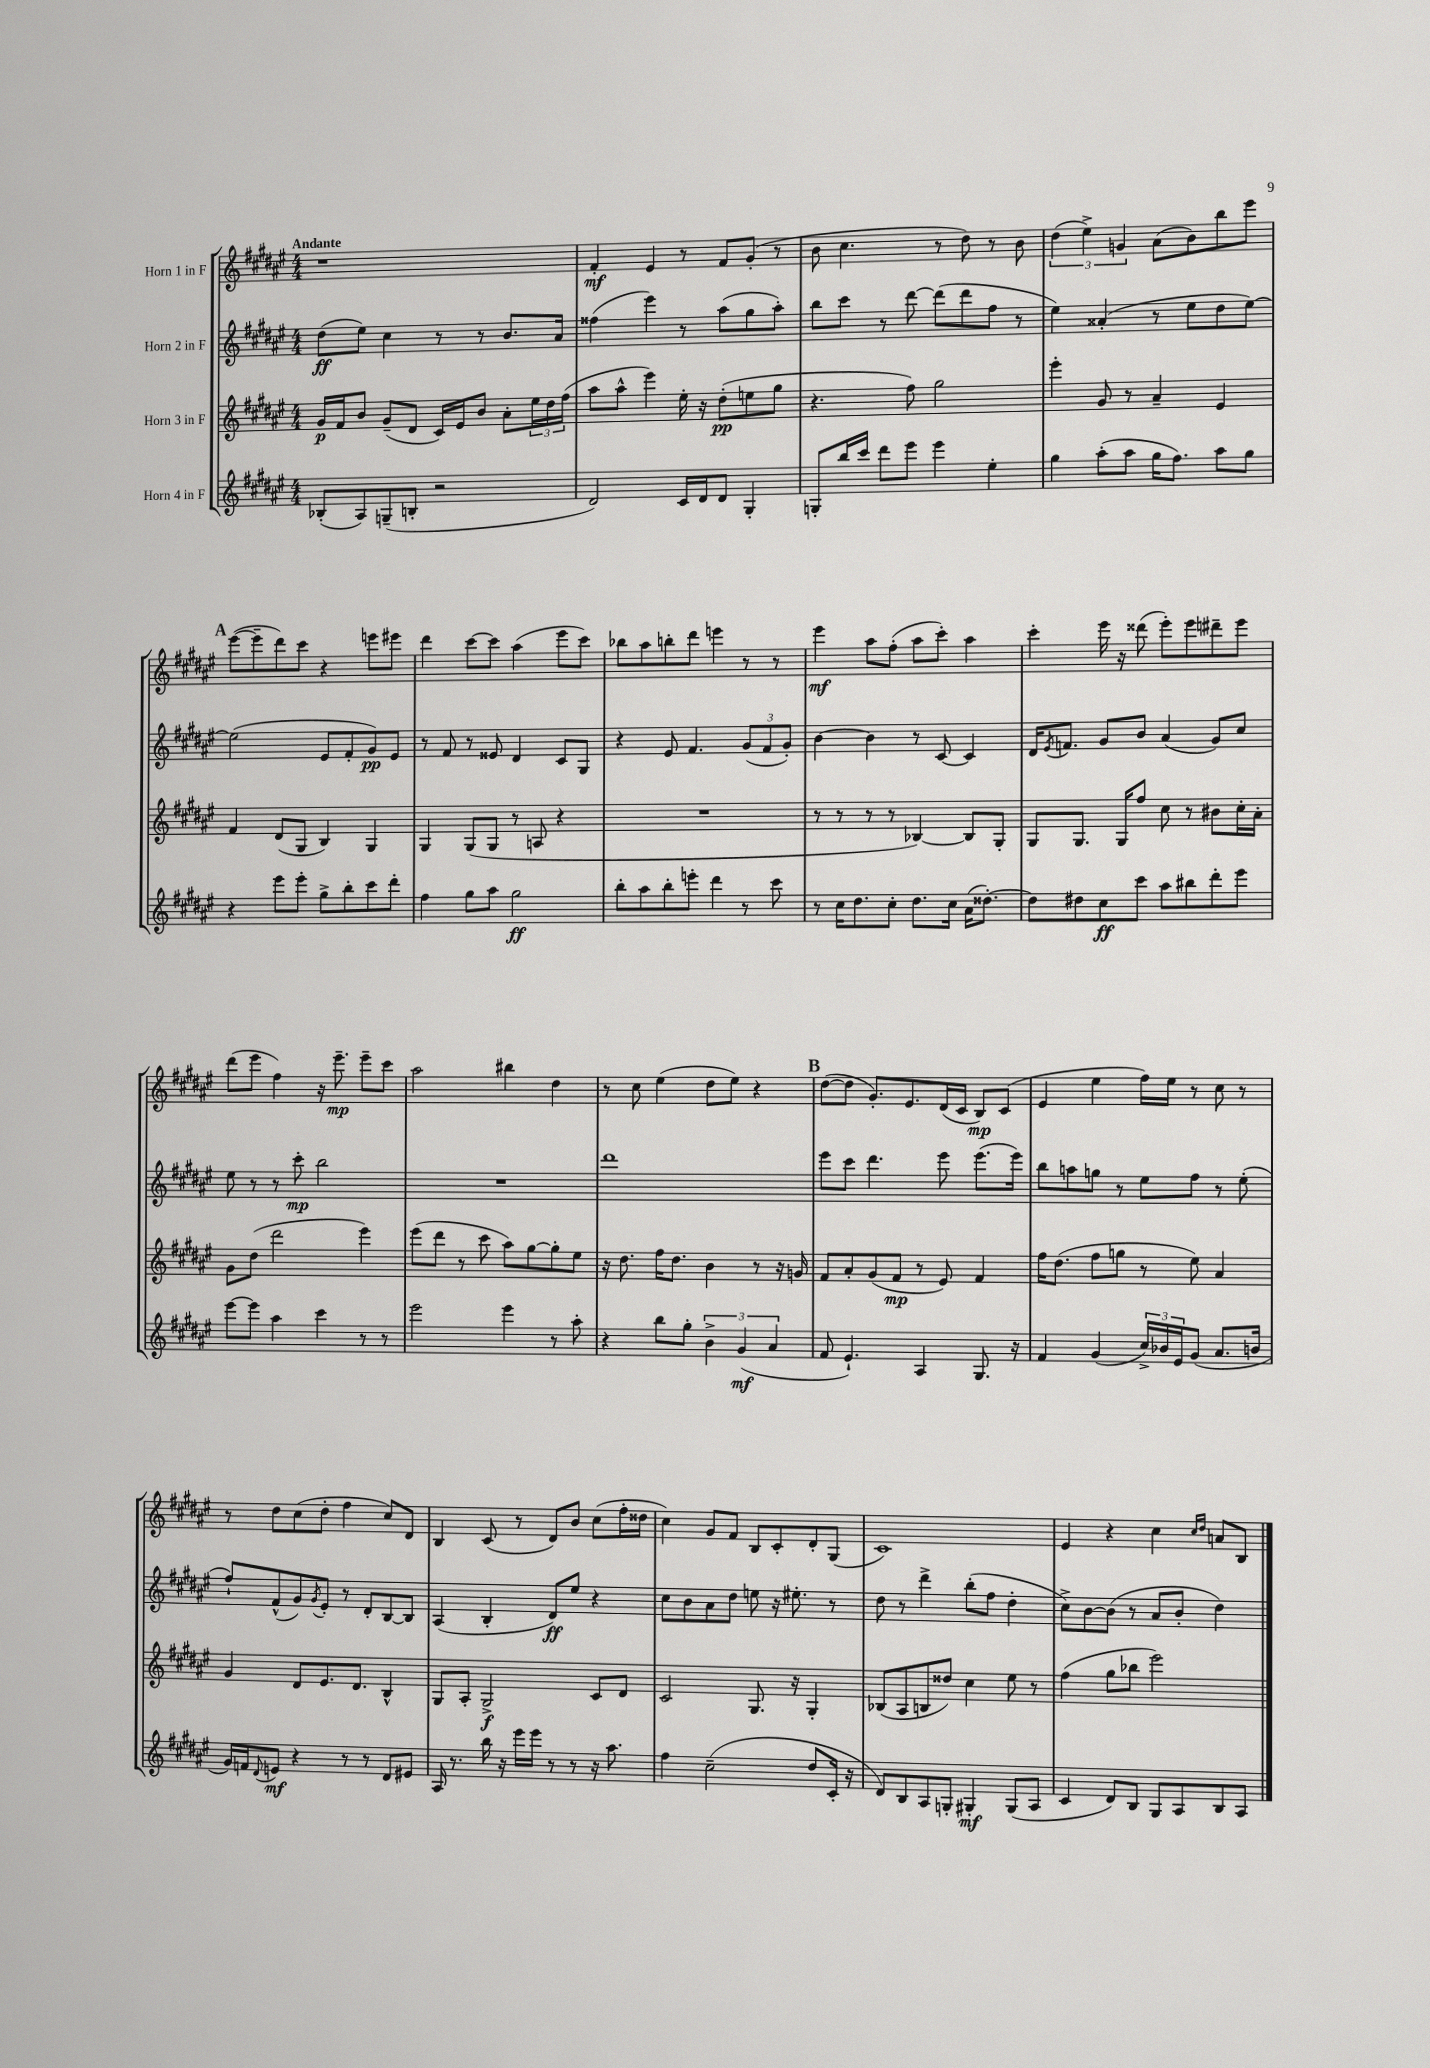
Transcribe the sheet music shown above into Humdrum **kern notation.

**kern	**dynam	**kern	**dynam	**kern	**dynam	**kern	**dynam
*part4	*part4	*part3	*part3	*part2	*part2	*part1	*part1
*staff4	*staff4	*staff3	*staff3	*staff2	*staff2	*staff1	*staff1
*I"Horn 4 in F	*	*I"Horn 3 in F	*	*I"Horn 2 in F	*	*I"Horn 1 in F	*
*clefG2	*	*clefG2	*	*clefG2	*	*clefG2	*
*k[f#c#g#d#a#e#]	*	*k[f#c#g#d#a#e#]	*	*k[f#c#g#d#a#e#]	*	*k[f#c#g#d#a#e#]	*
*M4/4	*	*M4/4	*	*M4/4	*	*M4/4	*
=1	=1	=1	=1	=1	=1	=1	=1
!	!	!	!	!	!	!LO:TX:a:B:t=Andante	!
(8B-X'/L	.	16g#/LL	p	(8dd#\L	ff	1r	.
.	.	16f#/J	.	.	.	.	.
8A#/)	.	8b/J	.	8ee#\J)	.	.	.
(8Gn~/	.	(8g#~/L	.	4cc#\	.	.	.
8Bn'/J	.	8d#/J	.	.	.	.	.
2r	.	16c#/LL)	.	8r	.	.	.
.	.	16e#/J	.	.	.	.	.
.	.	8b/J	.	8r	.	.	.
.	.	8a#'\L	.	8.b/L	.	.	.
.	.	24ee#\L	.	.	.	.	.
.	.	24dd#\	.	.	.	.	.
.	.	.	.	16a#/Jk	.	.	.
.	.	(24ff#\JJ	.	.	.	.	.
=2	=2	=2	=2	=2	=2	=2	=2
2d#/)	.	8aa#\L	.	(4ff##X\	.	4f#'/	mf
.	.	8aa#^^\J	.	.	.	.	.
.	.	4eee#\)	.	4eee#\)	.	4e#/	.
16c#/LL	.	16ee#'\	.	8r	.	8r	.
16d#/J	.	16r	.	.	.	.	.
8d#/J	.	(8dd#'\L	pp	(8aa#\L	.	8f#/L	.
4G#'/	.	8een\	.	8gg#\	.	(8g#'/J	.
.	.	8gg#\J	.	8aa#'\J)	.	8r	.
=3	=3	=3	=3	=3	=3	=3	=3
8Gn'/L	.	4.r	.	8bb\L	.	8b\	.
16bb/L	.	.	.	8ccc#\J	.	4.cc#\	.
16ccc#/JJ	.	.	.	.	.	.	.
8ddd#\L	.	.	.	8r	.	.	.
8eee#\J	.	8ff#\)	.	[8ddd#\	.	.	.
4eee#\	.	2gg#\	.	(8ddd#\L]	.	8r	.
.	.	.	.	8ddd#\	.	8dd#\)	.
4ee#'\	.	.	.	8ff#\J	.	8r	.
.	.	.	.	8r	.	8b\	.
=4	=4	=4	=4	=4	=4	=4	=4
4gg#\	.	4eee#'\	.	4ee#\)	.	(6dd#\	.
.	.	.	.	.	.	6ee#^\)	.
(8aa#'\L	.	8g#/	.	(4a##X'/	.	.	.
.	.	.	.	.	.	6gn/	.
8aa#\J	.	8r	.	.	.	.	.
16gg#\KL	.	4a#~/	.	8r	.	(8a#\L	.
8.ff#\J)	.	.	.	.	.	.	.
.	.	.	.	8ee#\L	.	8b\)	.
8aa#\L	.	4e#/	.	8dd#\	.	8bb\	.
8gg#\J	.	.	.	[8ee#\J)	.	8eee#\J	.
!!LO:LB:g=z
!!LO:REH:place=s1:t=A
=5	=5	=5	=5	=5	=5	=5	=5
4r	.	4f#/	.	(2ee#\]	.	([8eee#\L	.
.	.	.	.	.	.	8eee#~\]	.
8eee#\L	.	(8d#/L	.	.	.	8ddd#\)	.
8eee#'\J	.	8G#/J	.	.	.	8ccc#\J	.
8gg#^\L	.	4B/)	.	8e#/L	.	4r	.
8bb'\	.	.	.	8f#'/	.	.	.
8ccc#\	.	4G#/	.	8g#/)	pp	8eeen\L	.
8ddd#'\J	.	.	.	8e#/J	.	8eee#X\J	.
=6	=6	=6	=6	=6	=6	=6	=6
4ff#\	.	4G#/	.	8r	.	4ddd#\	.
.	.	.	.	8f#/	.	.	.
8gg#\L	.	(8G#/L	.	8r	.	[8ccc#\L	.
8aa#\J	.	8G#/J	.	8e##X/	.	8ccc#\J]	.
2gg#\	ff	8r	.	4d#/	.	(4aa#\	.
.	.	8An/	.	.	.	.	.
.	.	4r	.	8c#/L	.	8eee#\L	.
.	.	.	.	8G#/J	.	8ccc#\J)	.
=7	=7	=7	=7	=7	=7	=7	=7
8bb'\L	.	1r	.	4r	.	8bb-X\L	.
8aa#\	.	.	.	.	.	8aa#\	.
8bb'\	.	.	.	8e#/	.	8bbn'\	.
8eeen'\J	.	.	.	4.f#/	.	8ddd#\J	.
4ddd#\	.	.	.	.	.	4eeen\	.
8r	.	.	.	(12g#/L	.	8r	.
.	.	.	.	12f#/	.	.	.
8ccc#\	.	.	.	.	.	8r	.
.	.	.	.	12g#'/J)	.	.	.
=8	=8	=8	=8	=8	=8	=8	=8
8r	.	8r	.	[4b\	.	4eee#\	mf
16cc#\KL	.	8r	.	.	.	.	.
8.dd#\	.	.	.	.	.	.	.
.	.	8r	.	4b\]	.	8aa#\L	.
8cc#'\J	.	8r	.	.	.	(8ff#'\J	.
8.dd#\L	.	[4B-X/)	.	8r	.	8aa#\L	.
.	.	.	.	[8c#/	.	8ccc#'\J)	.
16cc#\Jk	.	.	.	.	.	.	.
(16a#\KL	.	8B-/L]	.	4c#/]	.	4aa#\	.
[8.dd##X'\J)	.	.	.	.	.	.	.
.	.	8G#'/J	.	.	.	.	.
=9	=9	=9	=9	=9	=9	=9	=9
8dd##\L]	.	8G#/L	.	16d#/KL	.	4ccc#'\	.
.	.	.	.	8qe#/	.	.	.
.	.	.	.	8.fn/J	.	.	.
8dd#X\	.	8.G#/J	.	.	.	.	.
8cc#\	ff	.	.	8g#/L	.	16eee#\	.
.	.	16G#/KL	.	.	.	16r	.
8ccc#\J	.	8ff#/J	.	8b/J	.	(8ddd##X\	.
8aa#\L	.	8cc#\	.	(4a#/	.	8eee#'\L)	.
8bb#X\	.	8r	.	.	.	8eee#\	.
8ddd#'\	.	8b#X\L	.	8g#/L)	.	8ddd#X~\	.
8eee#\J	.	16cc#'\L	.	8cc#/J	.	8eee#\J	.
.	.	16a#'\JJ	.	.	.	.	.
!!LO:LB:g=z
=10	=10	=10	=10	=10	=10	=10	=10
[8eee#\L	.	8g#\L	.	8ee#\	.	(8ddd#\L	.
8eee#\J]	.	(8dd#\J	.	8r	.	8eee#\J	.
4aa#\	.	2ddd#\	.	8r	.	4ff#\)	.
.	.	.	.	8ccc#'\	mp	.	.
4ccc#\	.	.	.	2bb\	.	16r	.
.	.	.	.	.	.	8.eee#~\	mp
8r	.	4eee#\)	.	.	.	8eee#~\L	.
8r	.	.	.	.	.	8ccc#\J	.
=11	=11	=11	=11	=11	=11	=11	=11
2eee#\	.	(8eee#\L	.	1r	.	2aa#\	.
.	.	8ddd#\J	.	.	.	.	.
.	.	8r	.	.	.	.	.
.	.	8ccc#\	.	.	.	.	.
4eee#\	.	8aa#\L)	.	.	.	4bb#X\	.
.	.	[8gg#\	.	.	.	.	.
8r	.	8gg#'\]	.	.	.	4dd#\	.
8aa#'\	.	8ee#\J	.	.	.	.	.
=12	=12	=12	=12	=12	=12	=12	=12
4r	.	16r	.	1ddd#	.	8r	.
.	.	8.dd#\	.	.	.	.	.
.	.	.	.	.	.	8cc#\	.
8bb\L	.	16ff#\KL	.	.	.	(4ee#\	.
.	.	8.dd#\J	.	.	.	.	.
8gg#'\J	.	.	.	.	.	.	.
6b^\	.	4b\	.	.	.	8dd#\L	.
.	.	.	.	.	.	8ee#\J)	.
(6g#/	mf	.	.	.	.	.	.
.	.	8r	.	.	.	4r	.
6a#/	.	.	.	.	.	.	.
.	.	16r	.	.	.	.	.
.	.	16gn/	.	.	.	.	.
!!LO:REH:place=s1:t=B
=13	=13	=13	=13	=13	=13	=13	=13
8f#/	.	8f#/L	.	8eee#\L	.	([8dd#\L	.
4.e#`/)	.	8a#'/	.	8ccc#\J	.	8dd#\J]	.
.	.	(8g#/	.	4.ddd#\	.	8.g#'/L)	.
.	.	8f#/J	mp	.	.	.	.
.	.	.	.	.	.	8.e#/	.
4A#/	.	8r	.	.	.	.	.
.	.	8e#/)	.	8eee#\	.	(16d#/L	.
.	.	.	.	.	.	16c#/JJ	.
8.G#/	.	4f#/	.	(8.eee#\L	.	8B/L)	mp
.	.	.	.	.	.	(8c#/J	.
16r	.	.	.	16eee#\Jk)	.	.	.
=14	=14	=14	=14	=14	=14	=14	=14
4f#/	.	16ff#\KL	.	8bb\L	.	4e#/	.
.	.	(8.dd#\J	.	.	.	.	.
.	.	.	.	8aan\	.	.	.
(4g#/	.	8ff#\L	.	8ggn\J	.	4ee#\	.
.	.	8ggn\J	.	8r	.	.	.
24cc#^/LL)	.	8r	.	8ee#\L	.	16ff#\LL)	.
24b-X/	.	.	.	.	.	.	.
.	.	.	.	.	.	16ee#\JJ	.
24e#/J	.	.	.	.	.	.	.
(8g#/J	.	8ee#\)	.	8ff#\J	.	8r	.
8.a#/L	.	4a#/	.	8r	.	8cc#\	.
.	.	.	.	(8ee#'\	.	8r	.
16bn/Jk	.	.	.	.	.	.	.
!!LO:LB:g=z
=15	=15	=15	=15	=15	=15	=15	=15
16g#/LL)	.	4g#/	.	8ff#`/L)	.	8r	.
16fn/J	.	.	.	.	.	.	.
8qqd#/	.	.	.	.	.	.	.
8en/J	mf	.	.	(8f#^^/	.	8dd#\L	.
4r	.	8d#/L	.	8g#/)	.	(8cc#\	.
.	.	.	.	8qg#/	.	.	.
.	.	8.e#/	.	8e#'/J	.	8dd#'\J	.
8r	.	.	.	8r	.	4ff#\	.
.	.	8.d#/J	.	.	.	.	.
8r	.	.	.	8d#'/L	.	.	.
8d#/L	.	4B^^/	.	[8B/	.	8cc#/L)	.
8e#X/J	.	.	.	8B/J]	.	8d#/J	.
=16	=16	=16	=16	=16	=16	=16	=16
16A#/	.	8G#/L	.	(4A#/	.	4B/	.
8.r	.	.	.	.	.	.	.
.	.	8A#'/J	.	.	.	.	.
16bb\	.	2G#^/	f	4B'/	.	(8c#/	.
16r	.	.	.	.	.	.	.
16eee#\LL	.	.	.	.	.	8r	.
16eee#\JJ	.	.	.	.	.	.	.
8r	.	.	.	8d#/L)	ff	8d#/L)	.
8r	.	.	.	8ee#/J	.	8b/J	.
16r	.	8c#/L	.	4r	.	(8cc#\L	.
8.aa#\	.	.	.	.	.	.	.
.	.	8d#/J	.	.	.	16ff#'\L	.
.	.	.	.	.	.	16dd##X\JJ	.
=17	=17	=17	=17	=17	=17	=17	=17
4ff#\	.	2c#/	.	8cc#\L	.	4cc#\)	.
.	.	.	.	8b\	.	.	.
(2cc#~\	.	.	.	8a#\	.	8g#/L	.
.	.	.	.	8dd#\J	.	8f#/J	.
.	.	8.G#/	.	8een\	.	8B/L	.
.	.	.	.	16r	.	8c#'/	.
.	.	16r	.	8.ee#X'\	.	.	.
8dd#/L	.	4G#'/	.	.	.	8d#'/	.
16c#'/Jk	.	.	.	8r	.	(8G#/J	.
16r	.	.	.	.	.	.	.
=18	=18	=18	=18	=18	=18	=18	=18
8d#/L)	.	(8B-X/L	.	8dd#\	.	1c#)	.
8B/	.	8A#/	.	8r	.	.	.
8A#/	.	8Bn/	.	4ddd#^\	.	.	.
8Gn'/J	.	8dd##X/J)	.	.	.	.	.
4G#X'/	mf	4cc#\	.	(8bb'\L	.	.	.
.	.	.	.	8ff#\J	.	.	.
(8G#/L	.	8ee#\	.	4dd#'\	.	.	.
8A#/J	.	8r	.	.	.	.	.
=19	=19	=19	=19	=19	=19	=19	=19
4c#/	.	(4ff#\	.	8cc#^\L)	.	4e#/	.
.	.	.	.	[8b\	.	.	.
8d#/L)	.	8gg#\L	.	(8b\J]	.	4r	.
8B/J	.	8bb-X\J	.	8r	.	.	.
8G#/L	.	2eee#\)	.	8a#/L	.	4cc#\	.
8A#/	.	.	.	8b'/J	.	.	.
.	.	.	.	.	.	16qqcc#/LL	.
.	.	.	.	.	.	16qqdd#/JJ	.
8B/	.	.	.	4dd#\)	.	8an/L	.
8A#/J	.	.	.	.	.	8B/J	.
==	==	==	==	==	==	==	==
*-	*-	*-	*-	*-	*-	*-	*-
